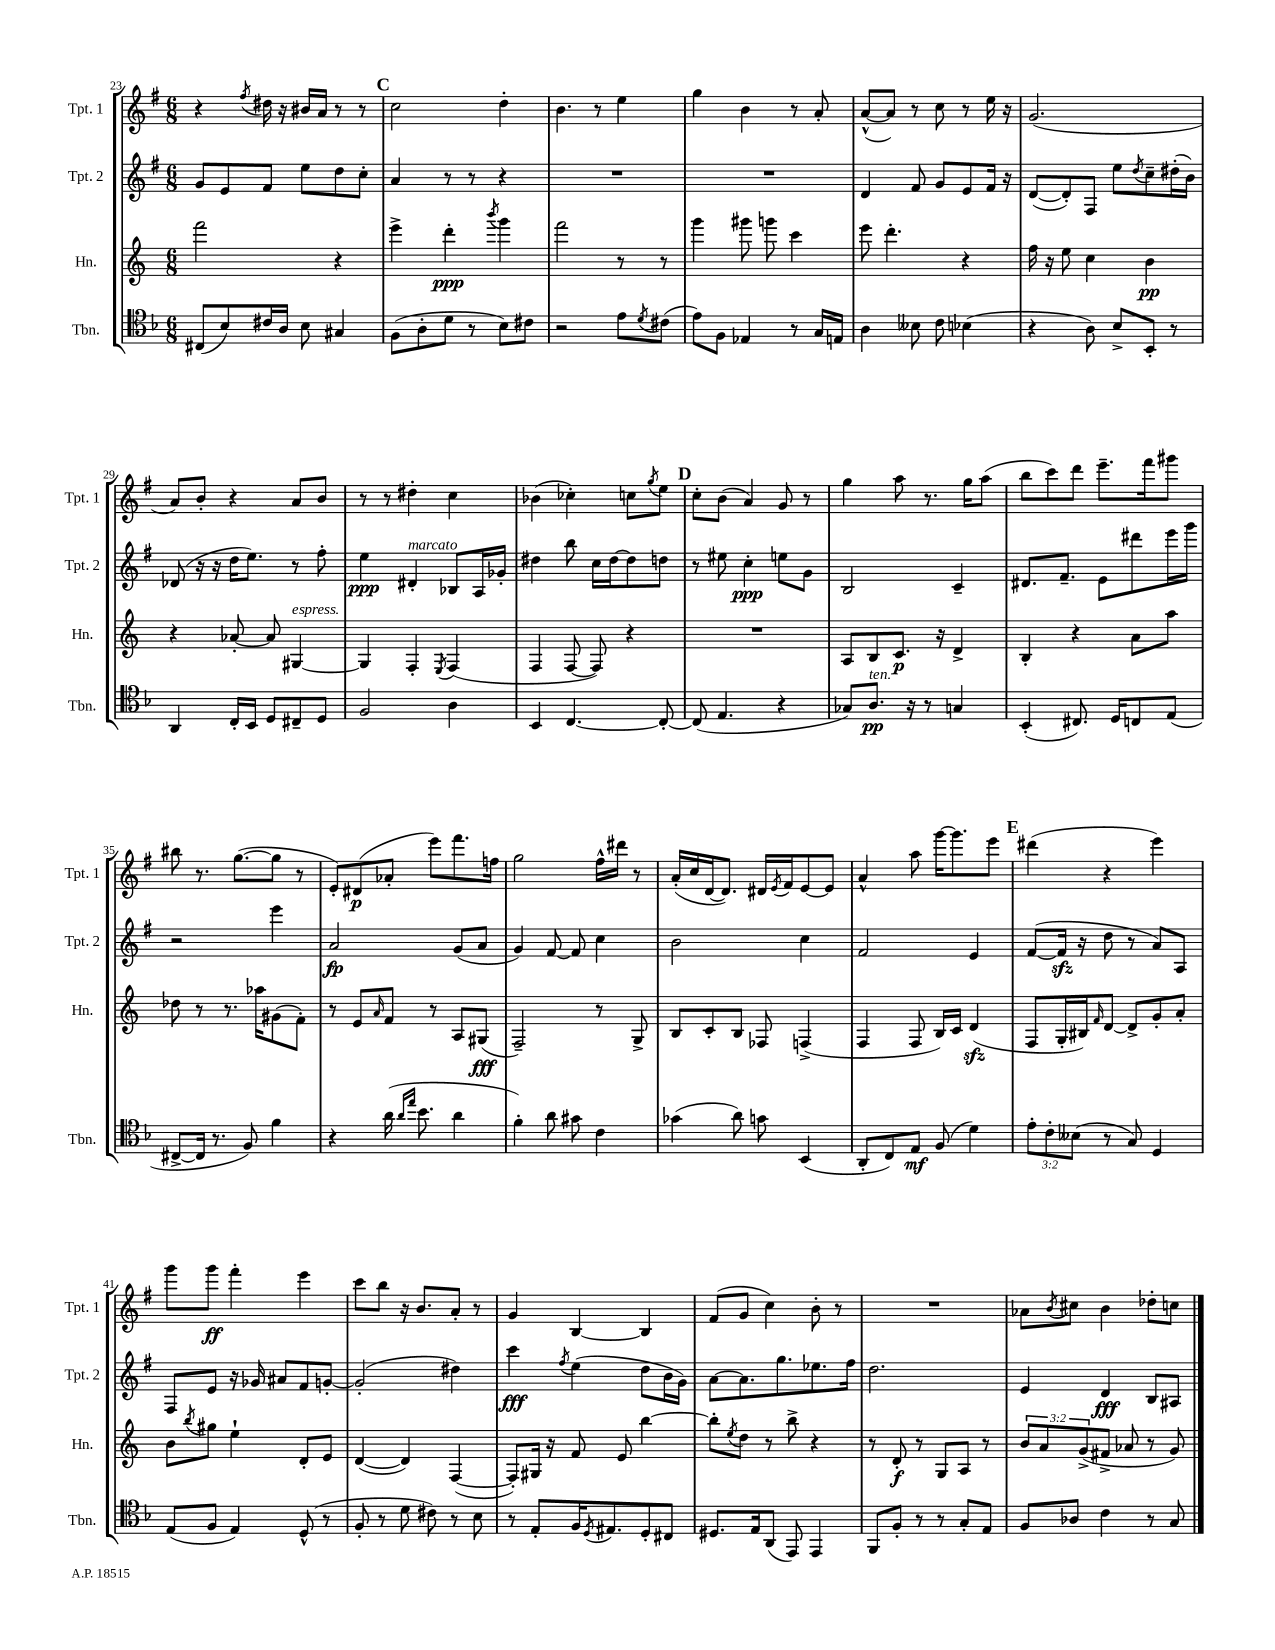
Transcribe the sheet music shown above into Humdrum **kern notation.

**kern	**dynam	**kern	**dynam	**kern	**dynam	**kern	**dynam
*part4	*part4	*part3	*part3	*part2	*part2	*part1	*part1
*staff4	*staff4	*staff3	*staff3	*staff2	*staff2	*staff1	*staff1
*I"Tbn.	*	*I"Hn.	*	*I"Tpt. 2	*	*I"Tpt. 1	*
*I'Tbn.	*	*I'Hn.	*	*I'Tpt. 2	*	*I'Tpt. 1	*
*clefC4	*	*clefG2	*	*clefG2	*	*clefG2	*
*k[b-]	*	*k[]	*	*k[f#]	*	*k[f#]	*
*M6/8	*	*M6/8	*	*M6/8	*	*M6/8	*
=23	=23	=23	=23	=23	=23	=23	=23
(8C#X/L	.	2fff\	.	8g/L	.	4r	.
8B-/)	.	.	.	8e/	.	.	.
.	.	.	.	.	.	8qff#/	.
16c#X/L	.	.	.	8f#/J	.	16dd#X\	.
16A/JJ	.	.	.	.	.	16r	.
8B-\	.	.	.	8ee\L	.	16b#X/LL	.
.	.	.	.	.	.	16a/JJ	.
4G#X/	.	4r	.	8dd\	.	8r	.
.	.	.	.	8cc'\J	.	8r	.
!!LO:REH:place=s1:t=C
=24	=24	=24	=24	=24	=24	=24	=24
(8F\L	.	4eee^\	.	4a/	.	2cc\	.
8A'\	.	.	.	.	.	.	.
8d\J	.	4ddd'\	ppp	8r	.	.	.
8r	.	.	.	8r	.	.	.
.	.	8qbbb/	.	.	.	.	.
8B-\L)	.	4ggg\	.	4r	.	4dd'\	.
8c#X\J	.	.	.	.	.	.	.
=25	=25	=25	=25	=25	=25	=25	=25
2r	.	2fff\	.	2.r	.	4.b\	.
.	.	.	.	.	.	8r	.
8e\L	.	8r	.	.	.	4ee\	.
8qd/	.	.	.	.	.	.	.
(8c#X\J	.	8r	.	.	.	.	.
=26	=26	=26	=26	=26	=26	=26	=26
8e\L)	.	4ggg\	.	2.r	.	4gg\	.
8F\J	.	.	.	.	.	.	.
4E-X/	.	8ggg#X\	.	.	.	4b\	.
.	.	8gggn\	.	.	.	.	.
8r	.	4ccc\	.	.	.	8r	.
16G/LL	.	.	.	.	.	8a'/	.
16En/JJ	.	.	.	.	.	.	.
=27	=27	=27	=27	=27	=27	=27	=27
4A\	.	8eee\	.	4d/	.	([8a^^/L	.
.	.	4.ddd'\	.	.	.	8a/J])	.
8B--X\	.	.	.	8f#/	.	8r	.
8c\	.	.	.	8g/L	.	8cc\	.
(4B-X\	.	4r	.	8e/	.	8r	.
.	.	.	.	16f#/Jk	.	16ee\	.
.	.	.	.	16r	.	16r	.
=28	=28	=28	=28	=28	=28	=28	=28
4r	.	16ff\	.	([8d/L	.	(2.g/	.
.	.	16r	.	.	.	.	.
.	.	8ee\	.	8d'/])	.	.	.
8A\)	.	4cc\	.	8F#/J	.	.	.
8B-^/L	.	.	.	8ee\L	.	.	.
.	.	.	.	8qdd/	.	.	.
8BB-'/J	.	4b\	pp	8cc~\	.	.	.
8r	.	.	.	(16dd#X'\L	.	.	.
.	.	.	.	16b\JJ)	.	.	.
!!LO:LB:g=z
=29	=29	=29	=29	=29	=29	=29	=29
4AA/	.	4r	.	(8d-X/	.	8a/L)	.
.	.	.	.	16r	.	8b'/J	.
.	.	.	.	16r	.	.	.
16C'/LL	.	[8a-X'/	.	16dd\KL	.	4r	.
16BB-/JJ	.	.	.	8.ee\J)	.	.	.
8D/L	.	8a-/]	.	.	.	.	.
!	!	!LO:TX:a:i:t=espress.	!	!	!	!	!
8C#X~/	.	[4G#X/	.	8r	.	8a/L	.
8D/J	.	.	.	8ff#'\	.	8b/J	.
=30	=30	=30	=30	=30	=30	=30	=30
2F/	.	4G#/]	.	4ee\	ppp	8r	.
.	.	.	.	.	.	8r	.
!	!	!	!	!LO:TX:a:i:t=marcato	!	!	!
.	.	4F'/	.	4d#X'/	.	4dd#X'\	.
.	.	8qE/	.	.	.	.	.
4A\	.	(4F/	.	8B-X/L	.	4cc\	.
.	.	.	.	16A/L	.	.	.
.	.	.	.	16g-X'/JJ	.	.	.
=31	=31	=31	=31	=31	=31	=31	=31
4BB-/	.	4F/	.	4dd#X\	.	(4b-X\	.
[4.C/	.	[8F/	.	8bb\	.	4cc-X'\)	.
.	.	8F/])	.	16cc\LL	.	.	.
.	.	.	.	[16dd#\J	.	.	.
.	.	4r	.	8dd#\]	.	8ccn\L	.
.	.	.	.	.	.	8qgg/	.
8C'/_	.	.	.	8ddn\J	.	8ee\J	.
!!LO:REH:place=s1:t=D
=32	=32	=32	=32	=32	=32	=32	=32
(8C/]	.	2.r	.	8r	.	8cc'\L	.
4.E/	.	.	.	8ee#X\	.	(8b\J	.
.	.	.	.	4cc'\	ppp	4a/)	.
4r	.	.	.	8een\L	.	8g/	.
.	.	.	.	8g\J	.	8r	.
=33	=33	=33	=33	=33	=33	=33	=33
8G-X/L)	.	8A/L	.	2B/	.	4gg\	.
!LO:TX:a:i:t=ten.	!	!	!	!	!	!	!
8.A/J	pp	8B/	.	.	.	.	.
.	.	8.c/J	p	.	.	8aa\	.
16r	.	.	.	.	.	.	.
8r	.	.	.	.	.	8.r	.
.	.	16r	.	.	.	.	.
4Gn/	.	4d^/	.	4c~/	.	.	.
.	.	.	.	.	.	16gg\KL	.
.	.	.	.	.	.	(8aa\J	.
=34	=34	=34	=34	=34	=34	=34	=34
(4BB-'/	.	4B'/	.	8.d#X/L	.	8bb\L	.
.	.	.	.	.	.	8ccc\)	.
.	.	.	.	8.f#~/J	.	.	.
8.C#X/)	.	4r	.	.	.	8ddd\J	.
.	.	.	.	8e\L	.	8.eee~\L	.
16D/KL	.	.	.	.	.	.	.
8Cn/	.	8a\L	.	8ddd#X\	.	.	.
.	.	.	.	.	.	16fff#\k	.
(8E/J	.	8aa\J	.	16eee\L	.	8ggg#X\J	.
.	.	.	.	16ggg\JJ	.	.	.
!!LO:LB:g=z
=35	=35	=35	=35	=35	=35	=35	=35
[8C#X^/L	.	8dd-X\	.	2r	.	8bb#X\	.
16C#/Jk]	.	8r	.	.	.	8.r	.
8.r	.	.	.	.	.	.	.
.	.	8.r	.	.	.	.	.
.	.	.	.	.	.	([8.gg\L	.
8F/)	.	.	.	.	.	.	.
.	.	16aa-X\KL	.	.	.	.	.
4f\	.	(8g#X\	.	4eee\	.	8gg\J]	.
.	.	8f'\J)	.	.	.	8r	.
=36	=36	=36	=36	=36	=36	=36	=36
4r	.	8r	.	2a/	fp	8e'/L)	.
.	.	8e/L	.	.	.	(8d#X/	p
.	.	16qqa/	.	.	.	.	.
(16a\	.	8f/J	.	.	.	8a-X'/J	.
16qqa/LL	.	.	.	.	.	.	.
16qqee/JJ	.	.	.	.	.	.	.
8.b-\	.	.	.	.	.	.	.
.	.	8r	.	.	.	8eee\L)	.
4a\	.	8A/L	.	(8g/L	.	8.fff#\	.
.	.	(8G#X/J	fff	8a/J	.	.	.
.	.	.	.	.	.	16ffn\Jk	.
=37	=37	=37	=37	=37	=37	=37	=37
4f'\)	.	2F~/)	.	4g/)	.	2gg\	.
8a\	.	.	.	[8f#/	.	.	.
8g#X\	.	.	.	8f#/]	.	.	.
4c\	.	8r	.	4cc\	.	16ff#^^\LL	.
.	.	.	.	.	.	16ddd#X\JJ	.
.	.	8G^/	.	.	.	8r	.
=38	=38	=38	=38	=38	=38	=38	=38
(4g-X\	.	8B/L	.	2b\	.	(16a'/LL	.
.	.	.	.	.	.	16cc/	.
.	.	8c'/	.	.	.	[16d/J	.
.	.	.	.	.	.	8.d/J])	.
8a\)	.	8B/J	.	.	.	.	.
8gn\	.	8F-X/	.	.	.	16d#X/LL	.
.	.	.	.	.	.	8qe/	.
.	.	.	.	.	.	16f#/J	.
(4BB-/	.	(4Fn^/	.	4cc\	.	[8e/	.
.	.	.	.	.	.	8e/J]	.
=39	=39	=39	=39	=39	=39	=39	=39
8AA'/L	.	4F/	.	2f#/	.	4a^^/	.
8C/)	.	.	.	.	.	.	.
8E/J	mf	8F/	.	.	.	8aa\	.
(8F/	.	16B/LL)	.	.	.	[16ggg\KL	.
.	.	16c/JJ	.	.	.	8.ggg\]	.
4d\)	.	(4dzz/	.	4e/	.	.	.
.	.	.	.	.	.	8eee\J	.
!!LO:REH:place=s1:t=E
=40	=40	=40	=40	=40	=40	=40	=40
12e'\L	.	8F/L	.	([8f#/L	.	(4ddd#X\	.
12c'\	.	.	.	.	.	.	.
.	.	16G'/L	.	16f#zz/Jk]	.	.	.
(12B--X\J	.	.	.	.	.	.	.
.	.	16B#X/J)	.	16r	.	.	.
.	.	16qqf/	.	.	.	.	.
8r	.	[8d/J	.	8dd\	.	4r	.
8G/)	.	8d^/L]	.	8r	.	.	.
4D/	.	8g'/	.	8a/L)	.	4eee\)	.
.	.	8a'/J	.	8A/J	.	.	.
!!LO:LB:g=z
=41	=41	=41	=41	=41	=41	=41	=41
(8E/L	.	8b\L	.	8F#/L	.	8ggg\L	.
.	.	8qbb/	.	.	.	.	.
8F/J	.	8gg#X\J	.	8e/J	.	8ggg\J	ff
4E/)	.	4ee`\	.	16r	.	4fff#'\	.
.	.	.	.	16g-X/	.	.	.
.	.	.	.	8a#X/L	.	.	.
(8D^^/	.	8d'/L	.	8f#/	.	4eee\	.
8r	.	8e/J	.	[8gn'/J	.	.	.
=42	=42	=42	=42	=42	=42	=42	=42
8F'/	.	([4d/	.	(2g'/]	.	8ccc\L	.
8r	.	.	.	.	.	8bb\J	.
8d\	.	4d/])	.	.	.	16r	.
.	.	.	.	.	.	8.b/L	.
8c#X\)	.	.	.	.	.	.	.
8r	.	([4F/	.	4dd#X\)	.	8a'/J	.
8B-\	.	.	.	.	.	8r	.
=43	=43	=43	=43	=43	=43	=43	=43
8r	.	8F'/L])	.	4ccc\	fff	4g/	.
8E'/L	.	16G#X/Jk	.	.	.	.	.
.	.	16r	.	.	.	.	.
.	.	.	.	8qff#/	.	.	.
16F/K	.	8f/	.	(4ee\	.	[4B/	.
8qD/	.	.	.	.	.	.	.
8.E#X/	.	.	.	.	.	.	.
.	.	8e/	.	.	.	.	.
8D'/	.	[4bb\	.	8dd\L	.	4B/]	.
8C#X/J	.	.	.	16b\L	.	.	.
.	.	.	.	16g\JJ)	.	.	.
=44	=44	=44	=44	=44	=44	=44	=44
8.D#X/L	.	8bb'\L]	.	[8a\L	.	(8f#/L	.
.	.	8qee/	.	.	.	.	.
.	.	8dd\J	.	8.a\]	.	8g/J	.
16E/k	.	.	.	.	.	.	.
(8AA/J	.	8r	.	.	.	4cc\)	.
.	.	.	.	8.gg\	.	.	.
8EE/)	.	8bb^\	.	.	.	.	.
4EE/	.	4r	.	8.ee-X\	.	8b'\	.
.	.	.	.	.	.	8r	.
.	.	.	.	16ff#\Jk	.	.	.
=45	=45	=45	=45	=45	=45	=45	=45
8FF/L	.	8r	.	2.dd\	.	2.r	.
8F'/J	.	8d'/	f	.	.	.	.
8r	.	8r	.	.	.	.	.
8r	.	8G/L	.	.	.	.	.
8G'/L	.	8A/J	.	.	.	.	.
8E/J	.	8r	.	.	.	.	.
=46	=46	=46	=46	=46	=46	=46	=46
8F/L	.	12b/L	.	4e/	.	8a-X\L	.
.	.	12a/	.	.	.	.	.
.	.	.	.	.	.	8qb/	.
8A-X/J	.	.	.	.	.	8cc#X\J	.
.	.	(12g^/	.	.	.	.	.
4c\	.	8f#X^/J	.	4d/	fff	4b\	.
.	.	8a-X/	.	.	.	.	.
8r	.	8r	.	8B/L	.	8dd-X'\L	.
8G/	.	8g/)	.	8A#X/J	.	8ccn\J	.
==	==	==	==	==	==	==	==
*-	*-	*-	*-	*-	*-	*-	*-
